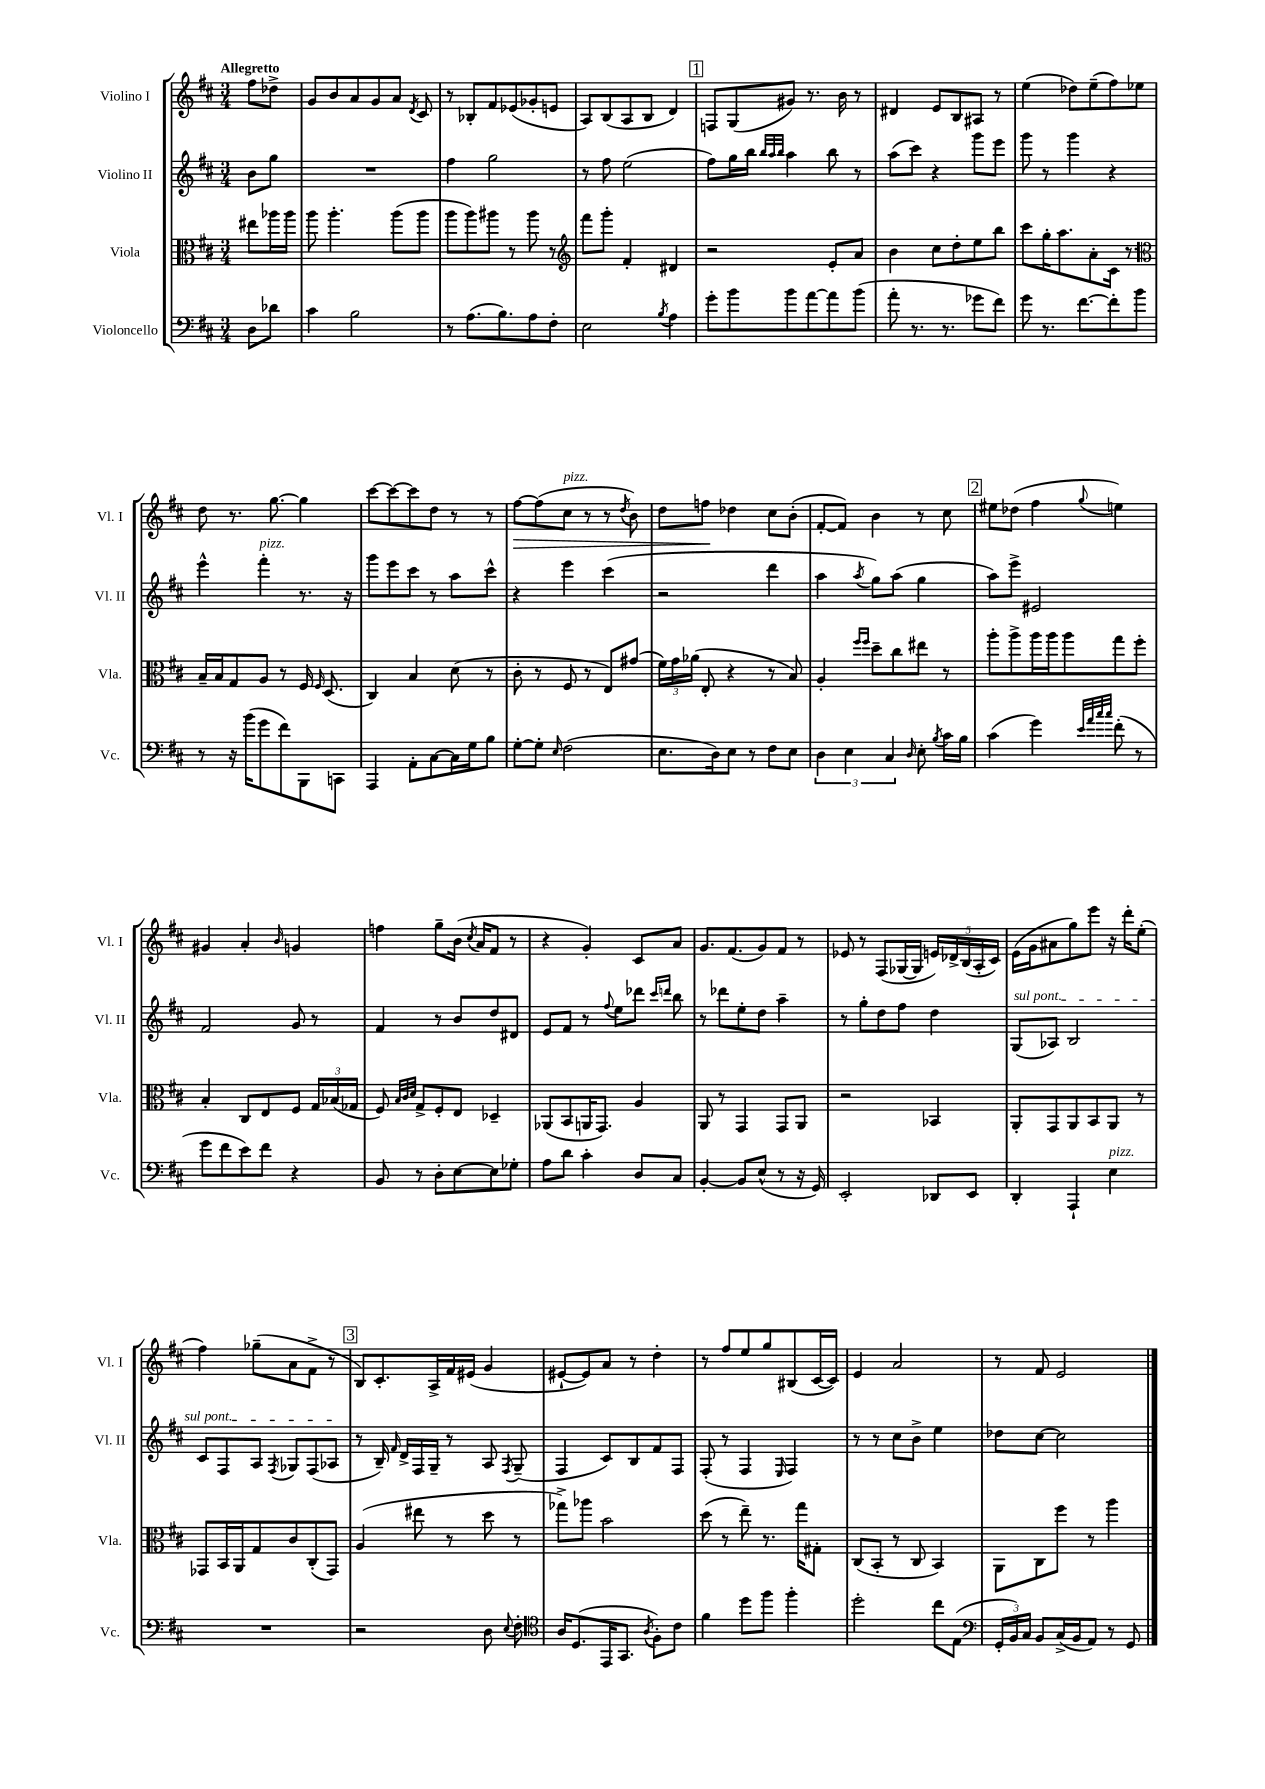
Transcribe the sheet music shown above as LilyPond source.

<<
\new StaffGroup <<
\new Staff = "s0" \with { instrumentName = "Violino I" shortInstrumentName = "Vl. I" } {
    \clef treble \key d \major \numericTimeSignature \time 3/4 \partial 4 \tempo "Allegretto"
    \autoBeamOff fis''8[ des''8]-> |
    g'8[ b'8 a'8 g'8 a'8] \acciaccatura { d'8 } cis'8 |
    r8 bes8[-. fis'8 ees'8( ges'8-. e'8] |
    a8[) b8( a8 b8] d'4) |
    \mark \markup { \box "1" } f8[ g8( gis'8]) r8. b'16 r8 |
    dis'4 e'8[ b8 ais8] r8 |
    e''4( des''8[) e''8--( fis''8) ees''8] |
    d''8 r8. g''8.~ g''4 |
    cis'''8[~ cis'''8~ cis'''8 d''8] r8 r8 |
    fis''8[~\> fis''8( cis''8]^\markup { \italic "pizz." } r8 r8 \acciaccatura { d''8 } b'8) |
    d''8[ f''8]\! des''4 cis''8[ b'8]-.( |
    fis'8[~-. fis'8]) b'4 r8 cis''8 |
    \mark \markup { \box "2" } eis''8[ des''8]( fis''4 \appoggiatura { g''8 } e''4) |
    gis'4 a'4-. \grace { b'16 } g'4 |
    f''4 g''8[-- b'16]( \acciaccatura { cis''8 } a'16[ fis'8] r8 |
    r4 g'4-.) cis'8[ a'8] |
    g'8.[ fis'8.( g'8) fis'8] r8 |
    ees'8 r8 fis8[( ges16~ ges16] \tuplet 5/4 { e'16[) des'16-> b16( a16-. cis'16]) } |
    e'16[( g'16 ais'8 g''8) e'''8] r16 d'''16[-. e''8]-.( |
    fis''4) ges''8[--( a'8 fis'8]-> r8 |
    \mark \markup { \box "3" } b8[) cis'8.-. a16-> fis'16 eis'16]( g'4 |
    eis'8[~-! eis'8) a'8] r8 d''4-. |
    r8 fis''8[ e''8 g''8 bis8( cis'16~ cis'16]) |
    e'4 a'2 |
    r8 fis'8 e'2 \bar "|." |
}
\new Staff = "s1" \with { instrumentName = "Violino II" shortInstrumentName = "Vl. II" } {
    \clef treble \key d \major \numericTimeSignature \time 3/4 \partial 4
    \autoBeamOff b'8[ g''8] |
    R2. |
    fis''4 g''2 |
    r8 fis''8 e''2( |
    \mark \markup { \box "1" } fis''8[) g''16 b''16] \grace { b''32[ a''32 b''32] } a''4 b''8 r8 |
    a''8[( cis'''8]) r4 g'''8[ e'''8] |
    g'''8 r8 g'''4 r4 |
    e'''4-^ fis'''4-.^\markup { \italic "pizz." } r8. r16 |
    g'''8[ e'''8 cis'''8] r8 a''8[ cis'''8]-^ |
    r4 e'''4 cis'''4( |
    r2 d'''4 |
    a''4 \acciaccatura { a''8 } g''8[) a''8]( g''4 |
    \mark \markup { \box "2" } a''8[) e'''8]-> eis'2 |
    fis'2 g'8 r8 |
    fis'4 r8 b'8[ d''8 dis'8] |
    e'8[ fis'8] r8 \appoggiatura { fis''8 } e''8[ des'''8] \grace { cis'''16[ d'''16] } b''8 |
    r8 des'''8[ e''8-. d''8] a''4-- |
    r8 g''8[-. d''8 fis''8] d''4 |
    \once \override TextSpanner.bound-details.left.text = \markup { \italic "sul pont." } g8[\startTextSpan( aes8]) b2 |
    cis'8[ fis8 a8] \acciaccatura { fis8 } ges8[ fis8( aes8]\stopTextSpan |
    \mark \markup { \box "3" } r8 b16--) \grace { fis'16 } d'16[-> fis16 g16]-- r8 a8 \acciaccatura { fis8 } g8--( |
    fis4 cis'8[) b8 fis'8 fis8] |
    fis8-.( r8 fis4 \grace { e16 } fis4) |
    r8 r8 cis''8[ b'8]-> e''4 |
    des''8[ cis''8]~ cis''2 \bar "|." |
}
\new Staff = "s2" \with { instrumentName = "Viola" shortInstrumentName = "Vla." } {
    \clef alto \key d \major \numericTimeSignature \time 3/4 \partial 4
    \autoBeamOff eis''8[ aes''16 aes''16] |
    a''8 a''4.-. a''8[( a''8] |
    a''8[ a''8) ais''8] r8 ais''8 r8 |
    \clef treble fis'''8[ g'''8]-. fis'4-. dis'4 |
    \mark \markup { \box "1" } r2 e'8[-. a'8] |
    b'4 cis''8[ d''8-. e''8 b''8] |
    cis'''8[ g''16-. a''8. a'8-. cis'16] r8. |
    \clef alto b16[-- b16 g8 a8] r8 fis16 \grace { fis16 } d8.( |
    cis4) b4 d'8( r8 |
    cis'8-. r8 fis8 r8 e8[) gis'8]( |
    \tuplet 3/2 { fis'16[) g'16 aes'16]( } e8-. r4 r8 b8) |
    a4-. \grace { fis''16[ fis''16] } d''8[-- cis''8 eis''8] r8 |
    \mark \markup { \box "2" } a''8[-. a''8-> a''16 a''16 a''8 g''8 fis''8]-. |
    b4-. cis8[ e8 fis8] \tuplet 3/2 { g16[ bes16( ges16] } |
    fis8) \grace { b32[ cis'32 d'32] } g8[-> fis8-. e8] des4-- |
    aes,8[( b,8 a,16 g,8.]) a4 |
    a,8 r8 g,4 g,8[ a,8] |
    r2 bes,4 |
    a,8[-. g,8 a,8 b,8 a,8] r8 |
    ges,8[ b,16 a,16 g8 cis'8 cis8-.( ges,8]) |
    \mark \markup { \box "3" } a4( eis''8 r8 d''8 r8 |
    ges''8[->) aes''8] b'2 |
    d''8( r8 e''8--) r8. g''16[ gis8]-. |
    cis8[( b,8]-. r8 cis8 b,4) |
    a,8[ cis8 fis''8] r8 a''4 \bar "|." |
}
\new Staff = "s3" \with { instrumentName = "Violoncello" shortInstrumentName = "Vc." } {
    \clef bass \key d \major \numericTimeSignature \time 3/4 \partial 4
    \autoBeamOff d8[ des'8] |
    cis'4 b2 |
    r8 a8.[( b8.) a8 fis8]-. |
    e2 \acciaccatura { b8 } a4 |
    \mark \markup { \box "1" } g'8[-. b'8 b'8 a'8~ a'8 b'8]( |
    a'8-. r8. r8. ges'8[ fis'8]) |
    g'8 r8. fis'8.[~ fis'8-. b'8] |
    r8 r16 b'16[( g'8 fis'8) b,,8 c,8] |
    a,,4 a,8[-. cis8~ cis16 g16 b8] |
    g8[~-. g8]-. \grace { e16 } fis2( |
    e8.[ d16) e8] r8 fis8[ e8] |
    \tuplet 3/2 { d4 e4 cis4 } \grace { d16 } e8-. \acciaccatura { b8 } cis'16[ b16] |
    \mark \markup { \box "2" } cis'4( g'4) \grace { e'32[ a'32 cis''32 cis''32] } fis'8-.( r8 |
    g'8[ fis'8 e'8) fis'8] r4 |
    b,8 r8 d8[-. e8~ e8 ges8]-. |
    a8[ d'8] cis'4-. d8[ cis8] |
    b,4~-. b,8[ e8]-^( r8 r16 g,16) |
    e,2-. des,8[ e,8] |
    d,4-. a,,4-! e4^\markup { \italic "pizz." } |
    R2. |
    \mark \markup { \box "3" } r2 d8 \appoggiatura { e8 } fis8-. |
    \clef tenor a16[ d8.( e,16 g,8.] \acciaccatura { a8 } fis8[-.) cis'8] |
    fis'4 d''8[ fis''8] fis''4-. |
    d''2-. cis''8[ e8]( |
    \clef bass \tuplet 3/2 { g,16[-. b,16) cis16] } b,8[ cis16->( b,16 a,8]) r8 g,8 \bar "|." |
}
>>
>>
\layout { \context { \Score \remove "Bar_number_engraver" } }
